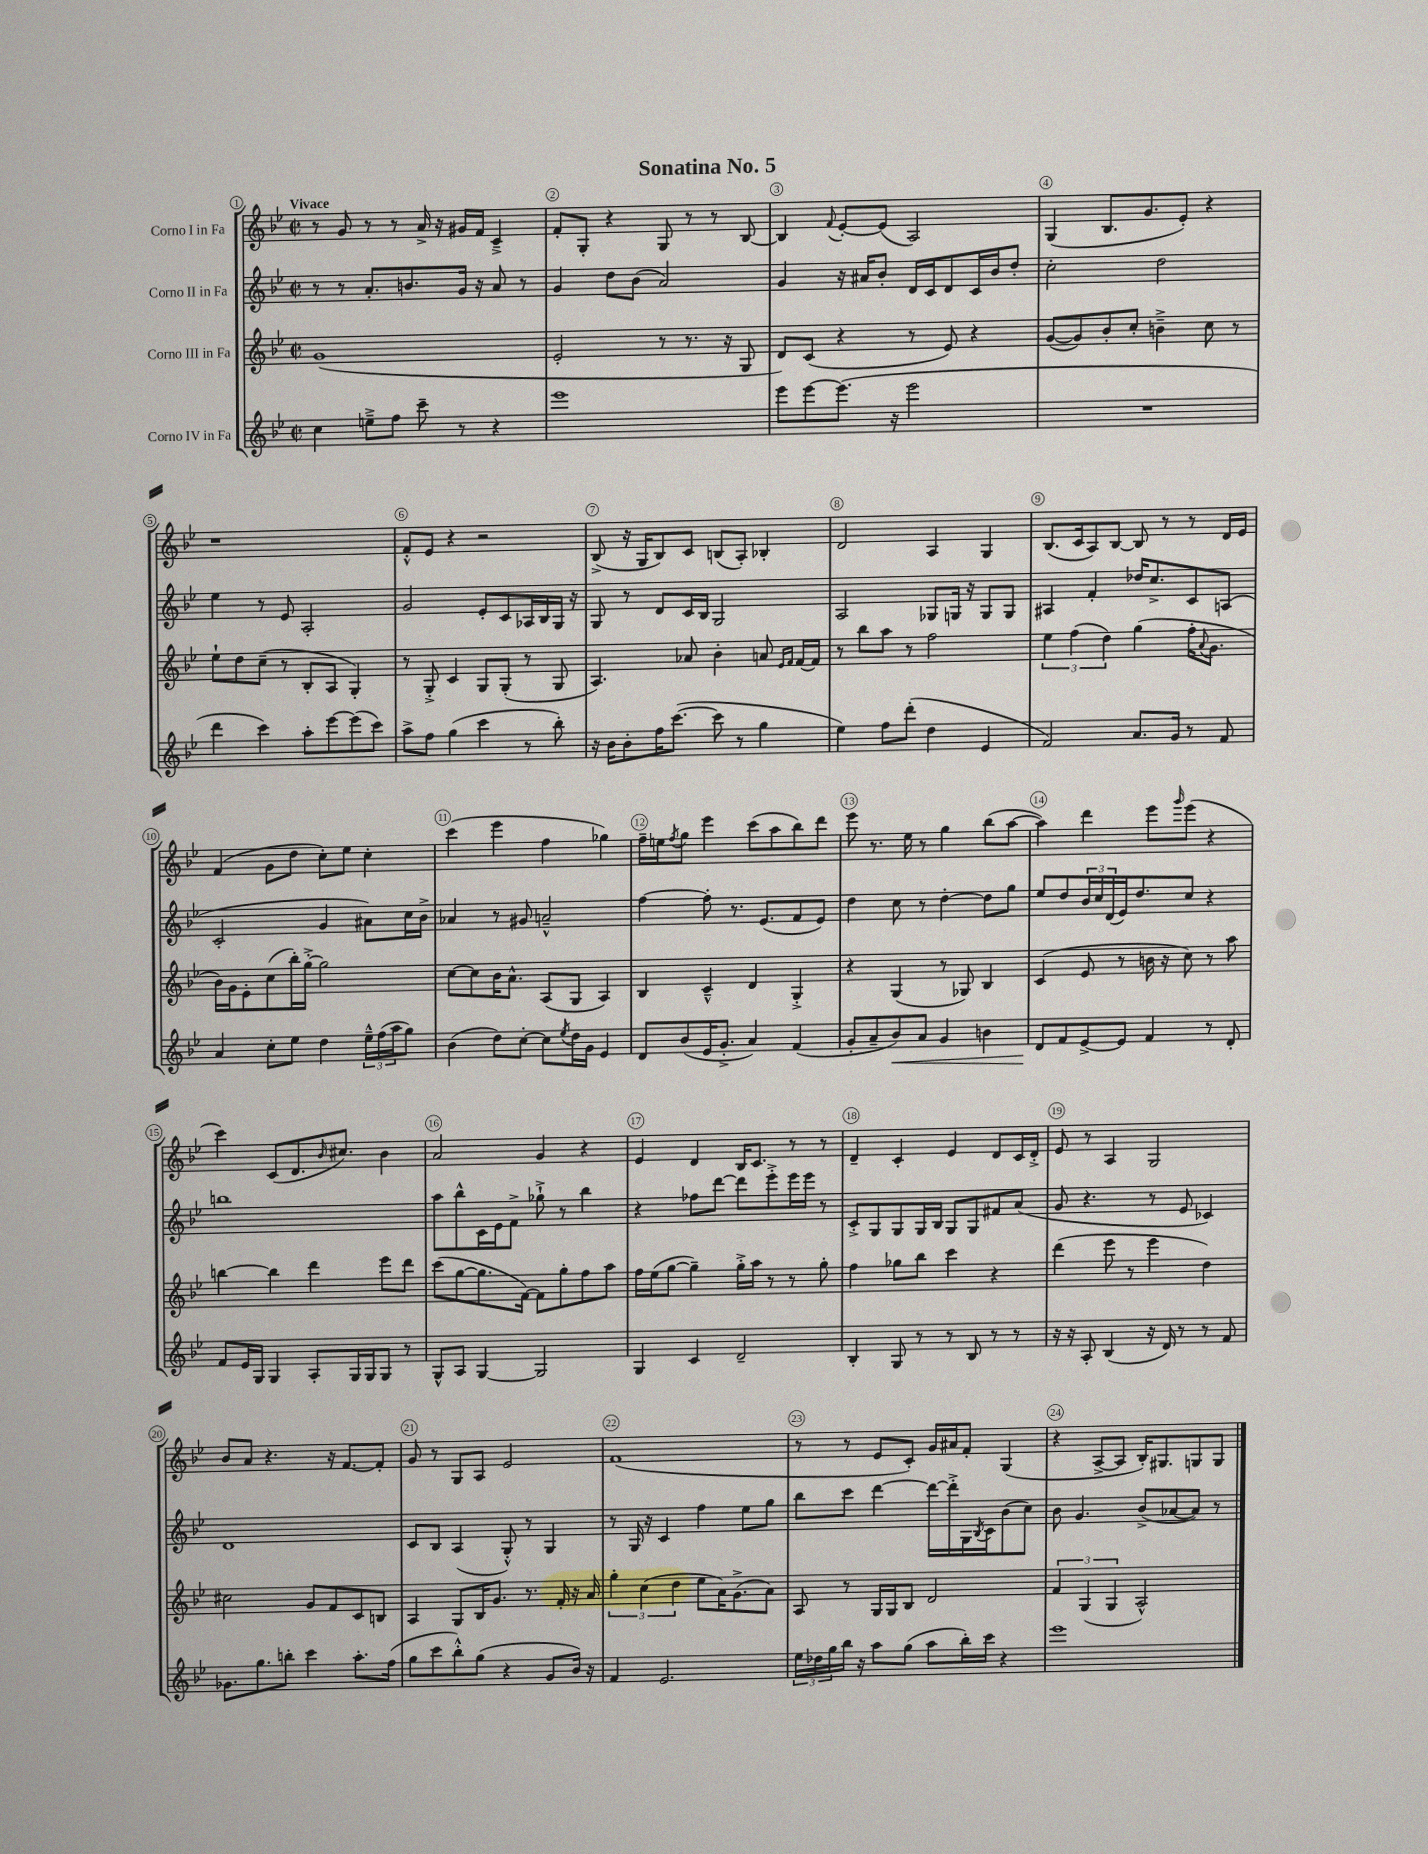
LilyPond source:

\header { title = "Sonatina No. 5" }
<<
\new StaffGroup <<
\new Staff = "s0" \with { instrumentName = "Corno I in Fa" } {
    \clef treble \key bes \major \defaultTimeSignature \time 2/2 \tempo "Vivace"
    r8 g'8 r8 r8 a'16-> r16 gis'16 f'16 c'4---> |
    f'8-. g8-. r4 g8 r8 r8 bes8~ |
    bes4 \appoggiatura { f'8 } ees'8~-. ees'8( a2) |
    g4( bes8. g'8. ees'8-.) r4 |
    r1 |
    f'8-.-^ ees'8 r4 r2 |
    bes8->( r16 g16 bes8) c'8 b8( a8-.) bes4-. |
    d'2 a4 g4 |
    bes8.( c'16 a8) bes8~ bes8 r8 r8 d'16 ees'16 |
    f'4( g'8 d''8 c''8-.) ees''8 c''4-. |
    c'''4( ees'''4 f''4 ges''4) |
    f''16-- e''16 \acciaccatura { f''8 } g''8 ees'''4 c'''8( a''8 bes''8) d'''8 |
    ees'''8 r8. ees''16 r8 g''4 bes''8( a''8~ |
    a''4) d'''4 ees'''8 \grace { g'''16 } ees'''8( r4 |
    c'''4) c'8( d'8. \grace { bes'16 } cis''8.) bes'4 |
    a'2 g'4 r4 |
    ees'4 d'4 bes16 c'8. r8 r8 |
    d'4-- c'4-. ees'4 d'8 c'16 d'16-.-> |
    ees'8 r8 a4 g2 |
    bes'8 a'8 r4. r16 f'8.~ f'8-. |
    g'8 r8 g8 a8 ees'2 |
    f'1( |
    r8 r8 ees'8 c'8-.) g'16 ais'16 f'8-. g4( |
    r4 a8~-> a8 bes16-.) gis8. g8 g8 \bar "|." |
}
\new Staff = "s1" \with { instrumentName = "Corno II in Fa" } {
    \clef treble \key bes \major \defaultTimeSignature \time 2/2
    r8 r8 a'8.-. b'8. g'16 r16 a'8 r8 |
    g'4 d''8 bes'8( a'2) |
    g'4 r16 ais'16 bes'8-. d'16 c'16 d'8 c'16 bes'16 d''8-. |
    c''2-. d''2 |
    ees''4 r8 ees'8 a2-. |
    g'2 ees'8-. c'8 aes16 bes16 g16 r16 |
    g8 r8 d'8 c'16 bes16 g2 |
    a2 ges8 g16 r16 g8 g8 |
    ais4 f'4-. des''16 c''8.-> c'8 a8( |
    c'2-. g'4 ais'8) c''16 bes'16-> |
    aes'4 r8 gis'8 a'2---^ |
    f''4~ f''8-. r8. ees'8.( f'8 ees'8) |
    d''4 c''8 r8 d''4~-. d''8 g''8 |
    ees''8 d''8 \tuplet 3/2 { bes'16 c''16 d'16( } ees'16) d''8. c''8 r4 |
    b''1 |
    a''8 bes''8-^ c'16 ees'16 f'8-> ges''8-!-> r8 bes''4 |
    r4 fes''8 d'''8~ d'''8 ees'''8-.-> ees'''16 ees'''16 r8 |
    c'8-.-> g8 g8 g16 bes16 g8 g8 fis'8 a'8( |
    g'8 r4. r8 ees'8 ces'4) |
    d'1 |
    c'8 bes8 a4( g8-.-^) r8 g4 |
    r8 g16 r16 c'4 f''4 ees''8 g''8 |
    bes''8 c'''8 d'''4~ d'''16~ d'''16-.-> g16 \acciaccatura { bes8 } c'16 bes'8( c''8) |
    bes'8 g'4. bes'8->( aes'8~ aes'8) r8 \bar "|." |
}
\new Staff = "s2" \with { instrumentName = "Corno III in Fa" } {
    \clef treble \key bes \major \defaultTimeSignature \time 2/2
    g'1( |
    ees'2-. r8 r8. r16 g8 |
    d'8) c'8( r4 r8 ees'8) r4 |
    g'8~( g'8) bes'8-. c''8-. b'4---> c''8 r8 |
    ees''8-! d''8 c''8--( r8 bes8-. a8 g4-.) |
    r8 g8-.-> c'4 g8 g8-.( r8 g8 |
    a4.) aes'8 bes'4-. a'8 \grace { ees'16 f'16 } f'16~ f'16 |
    r8 bes''8 a''8 r8 f''2 |
    \tuplet 3/2 { ees''4 f''4( d''4) } g''4( f''16-. \appoggiatura { a'8 } g'8. |
    bes'16) g'16 ees'8-. c''8( bes''16-.) g''16~-.-> g''2 |
    c''8~ c''8 bes'16 a'8.-^ a8( g8 a4) |
    bes4 c'4---^ d'4 g4-.-> |
    r4 g4( r8 ges8) bes4 |
    c'4( ees'8 r8 b'16 r16 c''8) r8 a''8 |
    b''4~ b''4 d'''4 ees'''8 d'''8 |
    c'''8( g''8~ g''8. f'16~) f'8 g''8-. f''8 a''8 |
    f''16 ees''16( g''8~ g''4--) g''16-.-> a''16 r8 r8 g''8-. |
    f''4 ges''8 bes''8 c'''4 r4 |
    d'''4( ees'''8 r8 ees'''4 d''4) |
    cis''2 g'8 f'8 c'8 b8 |
    a4 g8 bes16 g'8. r8. f'16-. r16 a'16 |
    \tuplet 3/2 { g''4-. c''4( d''4 } ees''8 a'16) g'8.->( a'8) |
    a8 r8 g16 g16 bes8 d'2 |
    \tuplet 3/2 { f'4 g4( g4 } a2-^) \bar "|." |
}
\new Staff = "s3" \with { instrumentName = "Corno IV in Fa" } {
    \clef treble \key bes \major \defaultTimeSignature \time 2/2
    c''4 e''8---> f''8 c'''8-- r8 r4 |
    ees'''1 |
    ees'''8 ees'''8~ ees'''8.( r16 ees'''2 |
    R1 |
    d'''4 c'''4) a''8-. ees'''8~ ees'''8( c'''8) |
    a''8-> f''8 g''4( c'''4 r8 bes''8-.) |
    r16 bes'16 bes'8-. f''16 c'''8.~( c'''8 r8 g''4 |
    ees''4) f''8 d'''8-.( d''4 ees'4 |
    f'2) a'8. g'16 r8 f'8 |
    a'4 c''8-. ees''8 d''4 \tuplet 3/2 { ees''16---^ f''16( a''16 } g''8) |
    bes'4( d''8) c''8~-. c''8 \acciaccatura { ees''8 } d''16 g'16 ees'4 |
    d'8 bes'8( ees'16 g'8.-.-> a'4) f'4( |
    g'8-. a'8-- bes'8\<) a'8 g'4 b'4 |
    d'8\! f'8 ees'8~-> ees'8 f'4 r8 d'8-. |
    f'8 ees'16 g16 g4 a8-. g16 g16 g8 r8 |
    g8-^ a8 g4~ g2 |
    g4 c'4 d'2-- |
    bes4-. g8 r8 r8 bes8 r8 r8 |
    r16 r16 a8-. bes4( r16 d'16) r8 r8 f'8 |
    ges'8. g''8. b''8-. c'''4 a''8.-. f''16( |
    g''8 c'''8 bes''8-.-^) g''8( r4 g'8 bes'16) r16 |
    f'4 ees'2. |
    \tuplet 3/2 { ees''16 des''16 g''16 } bes''16 r16 a''8 g''8( a''8 bes''16-.) c'''16 r4 |
    ees'''1 \bar "|." |
}
>>
>>
\layout { \context { \Score \override BarNumber.break-visibility = ##(#f #t #t) barNumberVisibility = #all-bar-numbers-visible \override BarNumber.stencil = #(make-stencil-circler 0.1 0.3 ly:text-interface::print) } }
